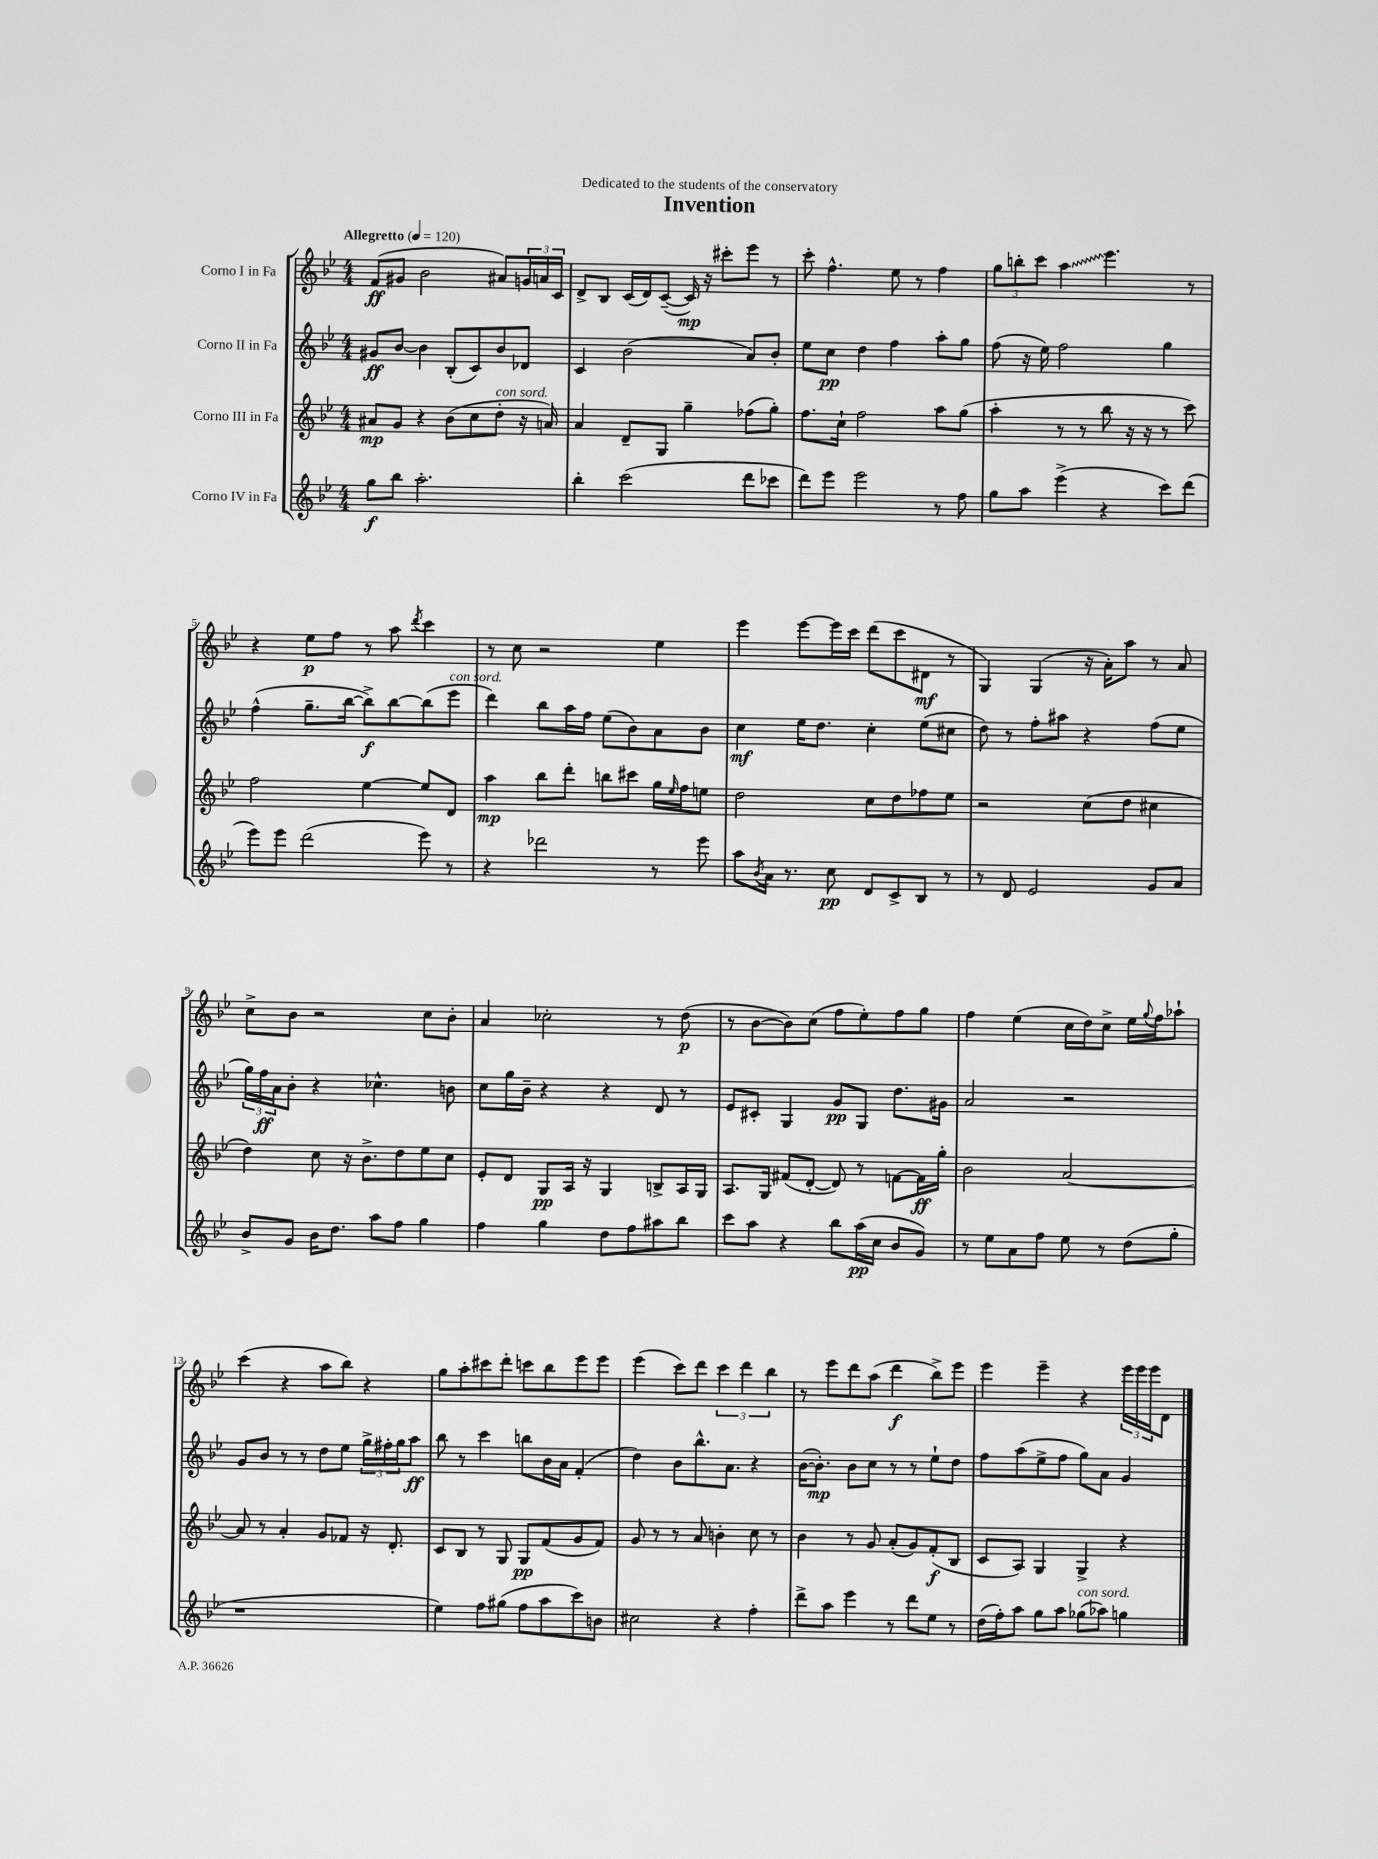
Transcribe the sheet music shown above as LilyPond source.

\header { title = "Invention" dedication = "Dedicated to the students of the conservatory" }
<<
\new StaffGroup <<
\new Staff = "s0" \with { instrumentName = "Corno I in Fa" } {
    \clef treble \key bes \major \numericTimeSignature \time 4/4 \tempo "Allegretto" 4 = 120
    f'8\ff( gis'8 bes'2 ais'8) \tuplet 3/2 { g'16 a'16 c'16 } |
    d'8-> bes8 c'16( d'16) c'8~--( c'16\mp) r16 cis'''8-. ees'''8 r8 |
    c'''8-. f''4.-^ ees''8 r8 f''4 |
    \tuplet 3/2 { g''8 b''8-. c'''8 } \once \override Glissando.style = #'zigzag a''4\glissando ees'''4. r8 |
    r4 ees''8\p f''8 r8 a''8 \acciaccatura { d'''8 } c'''4 |
    r8 c''8 r2 ees''4 |
    ees'''4 ees'''8~ ees'''16 c'''16 d'''8( c'''8 dis'8\mf r8 |
    g4) g4( r16 a'16-.) a''8 r8 a'8 |
    c''8-> bes'8 r2 c''8 bes'8-. |
    a'4 ces''2-. r8 d''8\p( |
    r8 bes'8~ bes'8) c''8( f''8 ees''8-.) f''8 g''8 |
    f''4 ees''4( c''16 d''16) c''8-> ees''16 \appoggiatura { g''8 } f''16 aes''8-! |
    c'''4( r4 a''8 bes''8) r4 |
    g''8 a''8-. cis'''8 d'''8-. c'''8 bes''8 ees'''8 ees'''8 |
    ees'''4( c'''8) d'''8 \tuplet 3/2 { c'''4 d'''4 bes''4 } |
    r8 ees'''8 d'''8 a''8( d'''4\f bes''8->) ees'''8 |
    ees'''4 ees'''4-- r4 \tuplet 3/2 { ees'''16 ees'''16 ees'''16 } d'8 \bar "|." |
}
\new Staff = "s1" \with { instrumentName = "Corno II in Fa" } {
    \clef treble \key bes \major \numericTimeSignature \time 4/4
    gis'8\ff bes'8~ bes'4 bes8-.( c'8) bes'8 des'8 |
    c'4 bes'2( a'8) bes'8-. |
    ees''8 c''8\pp d''4 f''4 a''8-. g''8 |
    f''8( r16 ees''16) f''2 g''4 |
    f''4-^( g''8.-- bes''16~ bes''8->\f) bes''8~ bes''8( ees'''8^\markup { \italic "con sord." } |
    d'''4) bes''8 a''16 f''16 ees''8( bes'8) a'8 bes'8 |
    c''4\mf ees''16 d''8. c''4-. ees''8( cis''8 |
    d''8) r8 f''8-. ais''8 r4 f''8( ees''8 |
    \tuplet 3/2 { g''16) f''16\ff a'16 } bes'8-. r4 ces''4.-^ b'8 |
    c''8 g''16 bes'16-- r4 r4 d'8 r8 |
    ees'8 cis'8-. g4 g'8\pp g8 d''8. gis'16 |
    a'2 r2 |
    g'8 bes'8 r8 r8 d''8 ees''8 \tuplet 3/2 { g''16-> fis''16-. g''16 } a''8\ff |
    bes''8 r8 c'''4 b''8 bes'16 a'16 f'4-.( |
    d''4) bes'8 bes''8.-^ a'8. r4 |
    bes'16~( bes'8.-.\mp) bes'8 c''8 r8 r8 ees''8-! d''8 |
    f''8 a''8( ees''8-> f''8 g''8) a'8 g'4 \bar "|." |
}
\new Staff = "s2" \with { instrumentName = "Corno III in Fa" } {
    \clef treble \key bes \major \numericTimeSignature \time 4/4
    ais'8\mp g'8 r4 bes'8( c''8 d''8-.^\markup { \italic "con sord." } r16 a'16) |
    a'4 d'8-- g8 g''4-- fes''8( g''8-.) |
    f''8. c''16-! f''2 a''8 g''8( |
    a''4-. r8 r8 bes''8 r16 r16 r8 c'''8) |
    f''2 ees''4~ ees''8 d'8 |
    a''4\mp bes''8 d'''8-. b''8 cis'''8 g''16 \grace { ees''16 } f''16 e''8 |
    d''2 c''8 d''8 fes''8 ees''8 |
    r2 c''8( d''8 cis''4 |
    d''4) c''8 r16 bes'8.-> d''8 ees''8 c''8 |
    ees'8-. d'8 g8\pp a16 r16 g4 b8-> a16 g16 |
    a8. g16 fis'8( d'8~-. d'8) r8 f'8~ f'16\ff g''16-. |
    bes'2 a'2~ |
    a'8 r8 a'4-. g'8 fes'8 r16 d'8.-. |
    c'8 bes8 r8 g8 g8\pp f'8( g'8 f'8) |
    g'8 r8 r8 a'8 b'4-. c''8 r8 |
    bes'4 r8 g'8 a'8-.( g'8) f'8-.\f( bes8 |
    c'8 a8) g4 g4-> r4 \bar "|." |
}
\new Staff = "s3" \with { instrumentName = "Corno IV in Fa" } {
    \clef treble \key bes \major \numericTimeSignature \time 4/4
    g''8\f bes''8 a''2.-. |
    bes''4-. c'''2( d'''8 ces'''8 |
    d'''8) ees'''8 ees'''2 r8 f''8 |
    g''8 a''8 ees'''4->( r4 c'''8) d'''8( |
    ees'''8) ees'''8 d'''2( ees'''8) r8 |
    r4 des'''2 r8 ees'''8 |
    a''8 \acciaccatura { bes'8 } a'16 r8. c''8\pp d'8 c'8-> bes8 r8 |
    r8 d'8 ees'2 g'8 a'8 |
    bes'8-> g'8 bes'16 d''8. a''8 f''8 g''4 |
    f''4 g''4 d''8 f''8 ais''8 bes''8 |
    c'''8 a''8 r4 bes''8 a''16\pp( c''16 bes'8 g'8) |
    r8 ees''8 a'8 f''8 ees''8 r8 d''8( g''8-. |
    r1 |
    ees''4) f''8 gis''8( f''8 a''8 c'''8) b'8 |
    cis''2 r4 f''4-. |
    d'''8-> a''8 ees'''4 r8 d'''8 ees''8 r8 |
    d''16( f''16-.) a''8 g''8 a''8 ges''8^\markup { \italic "con sord." }( aes''8) g''4 \bar "|." |
}
>>
>>
